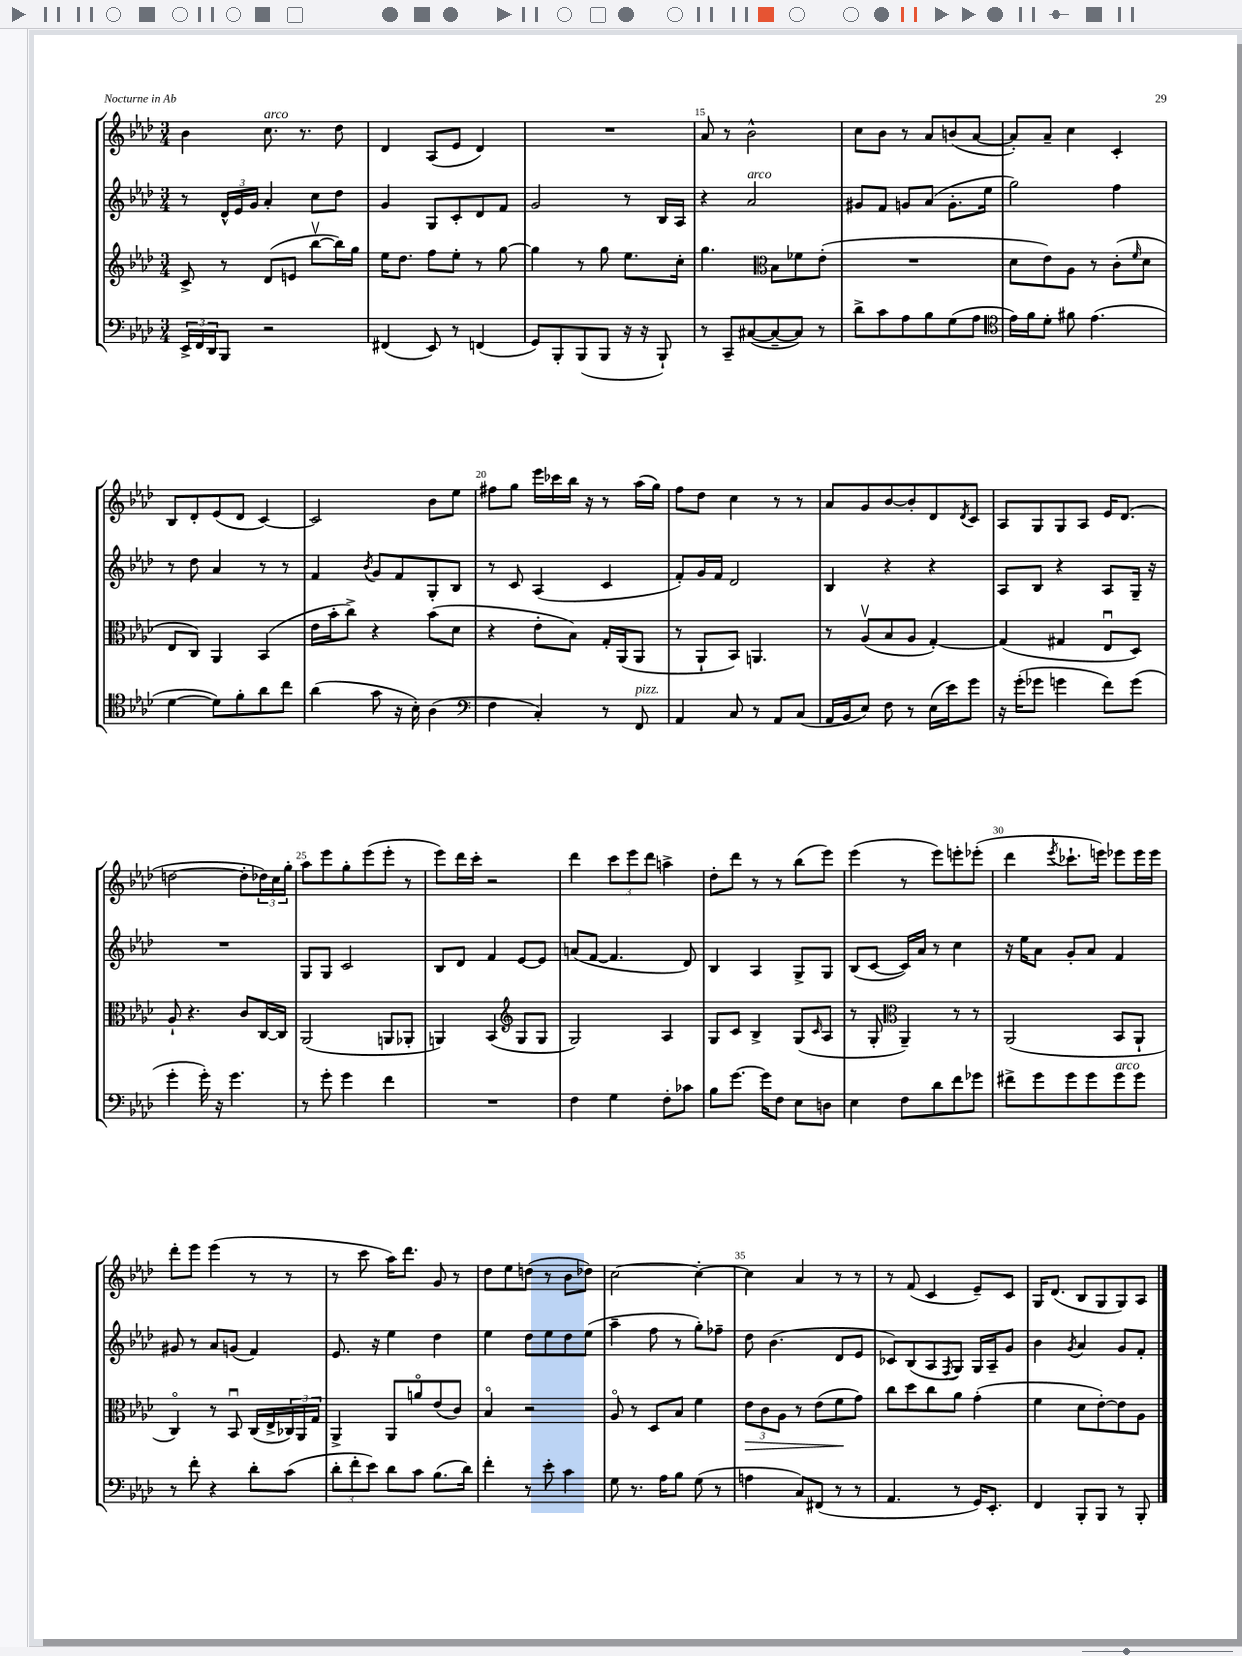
<<
\new StaffGroup <<
\new Staff = "s0" {
    \clef treble \key aes \major \numericTimeSignature \time 3/4
    bes'4 c''8.^\markup { \italic "arco" } r8. des''8 |
    des'4 aes8( ees'8 des'4) |
    R2. |
    aes'8 r8 bes'2-^ |
    c''8 bes'8 r8 aes'8 b'8( aes'8~ |
    aes'8-.) aes'8-- c''4 c'4-. |
    bes8 des'8-. ees'8( des'8 c'4~) |
    c'2 bes'8 ees''8 |
    fis''8 g''8 ees'''16 ces'''16 bes''16 r16 r8 aes''16( g''16) |
    f''8 des''8 c''4 r8 r8 |
    aes'8 g'8 bes'8~ bes'8-. des'8 \acciaccatura { des'8 } c'8 |
    aes8 g8 g8 aes8 ees'16 des'8.( |
    d''2~ d''8-. \tuplet 3/2 { des''16) c''16 g''16-. } |
    aes''8 ees'''8 g''8-. ees'''8( ees'''8-. r8 |
    ees'''8) des'''16 c'''16-. r2 |
    des'''4 \tuplet 3/2 { c'''8 ees'''8 des'''8 } a''4-> |
    des''8-. des'''8 r8 r8 bes''8( ees'''8) |
    ees'''4( r8 ees'''8) e'''8-. ees'''8-.( |
    des'''4 \acciaccatura { ees'''8 } ces'''8.-! e'''16) ees'''8 ees'''16 ees'''16 |
    des'''8-. ees'''8 ees'''4( r8 r8 |
    r8 c'''8 aes''16) des'''8. g'8 r8 |
    des''8 ees''8 d''8( r8 bes'8 des''8) |
    c''2~ c''4~-. |
    c''4 aes'4 r8 r8 |
    r8 f'8( c'4 ees'8--) c'8 |
    g16 des'8.( bes8 g8 g8) aes8 \bar "|." |
}
\new Staff = "s1" {
    \clef treble \key aes \major \numericTimeSignature \time 3/4
    r8 \tuplet 3/2 { des'16-^ ees'16 g'16 } aes'4-. c''8 des''8 |
    g'4 g8 c'8-. des'8 f'8 |
    g'2 r8 bes16 aes16 |
    r4 aes'2^\markup { \italic "arco" } |
    gis'8 f'8 g'8 aes'8( g'8.-. ees''16 |
    g''2) f''4 |
    r8 des''8 aes'4 r8 r8 |
    f'4 \acciaccatura { bes'8 } g'8 f'8 g8-. bes8 |
    r8 c'8 aes4( c'4 |
    f'8-.) g'16 f'16 des'2 |
    bes4 r4 r4 |
    aes8 bes8 r4 aes8 g16-- r16 |
    R2. |
    g8 g8 c'2 |
    bes8 des'8 f'4 ees'8~ ees'8 |
    a'8( f'8~ f'4. des'8) |
    bes4 aes4 g8-> g8 |
    bes8( c'8~ c'16) aes'16 r8 c''4 |
    r16 ees''16 aes'8 g'8-. aes'8 f'4 |
    gis'8 r8 aes'8 g'8( f'4) |
    ees'8. r16 ees''4 des''4 |
    ees''4 des''8 ees''8 des''8 ees''8( |
    aes''4-- f''8 r8 g''8-.) fes''8-- |
    des''8 bes'4.( des'8 ees'8 |
    ces'8) bes8( aes8 \acciaccatura { f8 } g8) g16 aes16-- g'8 |
    bes'4 \acciaccatura { g'8 } aes'4 g'8 f'8-. \bar "|." |
}
\new Staff = "s2" {
    \clef treble \key aes \major \numericTimeSignature \time 3/4
    c'8-> r8 des'8( e'8 bes''8~\upbow bes''16) g''16 |
    ees''16 des''8. f''8 ees''8-. r8 g''8~ |
    g''4 r8 g''8 ees''8. c''16-. |
    g''4. \clef alto bes8 fes'8 ees'8-.( |
    R2. |
    des'8 ees'8) aes8 r8 c'8-.( \grace { f'16 } des'8 |
    ees8 c8) aes,4 bes,4( |
    ees'16 bes'16-. c''8->) r4 bes'8( des'8 |
    r4 ees'8-. bes8) g16-. aes,16( aes,8 |
    r8 aes,8-! bes,8) a,4. |
    r8 aes8\upbow( bes8 aes8 g4~-.) |
    g4( gis4 ees8\downbow des8) |
    aes8-! r4. c'8 c16~ c16 |
    aes,2( a,8 aes,8-. |
    a,4) bes,4( \clef treble g8 g8 |
    g2) aes4 |
    g8 c'8 bes4-> g8( \grace { c'16 } aes8 |
    r8 g8-. \clef alto aes,4--) r8 r8 |
    aes,2( bes,8 aes,8-! |
    c4\flageolet) r8 bes,8\downbow c16( ees16-> \tuplet 3/2 { ces16) aes,16 g16 } |
    aes,4-> aes,8 a'8\flageolet ees'8( c'8) |
    bes4\flageolet r2 |
    aes8\flageolet r8 des8 bes8 f'4 |
    \tuplet 3/2 { ees'8\> c'8 aes8 } r8 ees'8( f'8\! g'8) |
    c''8 des''8 c''8 aes'8 g'4-.( |
    f'4 des'8 ees'8~-.) ees'8 aes8 \bar "|." |
}
\new Staff = "s3" {
    \clef bass \key aes \major \numericTimeSignature \time 3/4
    \tuplet 3/2 { ees,16-> f,16 des,16 } bes,,8 r2 |
    fis,4( ees,8) r8 f,4( |
    g,8) bes,,8-. bes,,8( bes,,8 r16 r16 bes,,8-!) |
    r8 c,8-- cis8~( cis8~-- cis8) r8 |
    des'8-> c'8 aes8 bes8 g8( aes8 |
    \clef tenor ees'16) f'16 des'8-. fis'8 ees'4.( |
    des'4~ des'8) f'8-. aes'8 c''8 |
    aes'4( g'8 r16 bes16-.) aes4( |
    \clef bass f4 c4-.) r8 f,8^\markup { \italic "pizz." } |
    aes,4 c8 r8 aes,8 c8( |
    aes,16 bes,16 ees8) f8 r8 ees16( ees'16) g'8 |
    r16 g'16-.( ges'8 g'4 f'8) g'8( |
    g'4-. g'16-.) r16 g'4. |
    r8 g'8-. g'4 f'4 |
    R2. |
    f4 g4 f8-. ces'8 |
    bes8 g'8.~ g'16 f8 ees8 d8 |
    ees4 f8 des'8 f'8 ges'8 |
    fis'8-> g'8 g'8 g'8 g'8^\markup { \italic "arco" } g'8 |
    r8 f'8-. r4 des'8-. c'8( |
    \tuplet 3/2 { des'8-. f'8-. ees'8) } des'8 c'8 bes8.( des'16) |
    f'4-. r8 ees'8-. c'4 |
    g8 r8. aes16 bes8 g8( r8 |
    a4 c8) fis,8( r8 r8 |
    aes,4. r8 g,16) ees,8.-. |
    f,4 bes,,8-. bes,,8 r8 bes,,8-. \bar "|." |
}
>>
>>
\layout { \context { \Score currentBarNumber = #12 \override BarNumber.break-visibility = ##(#f #t #t) barNumberVisibility = #(every-nth-bar-number-visible 5) } }
